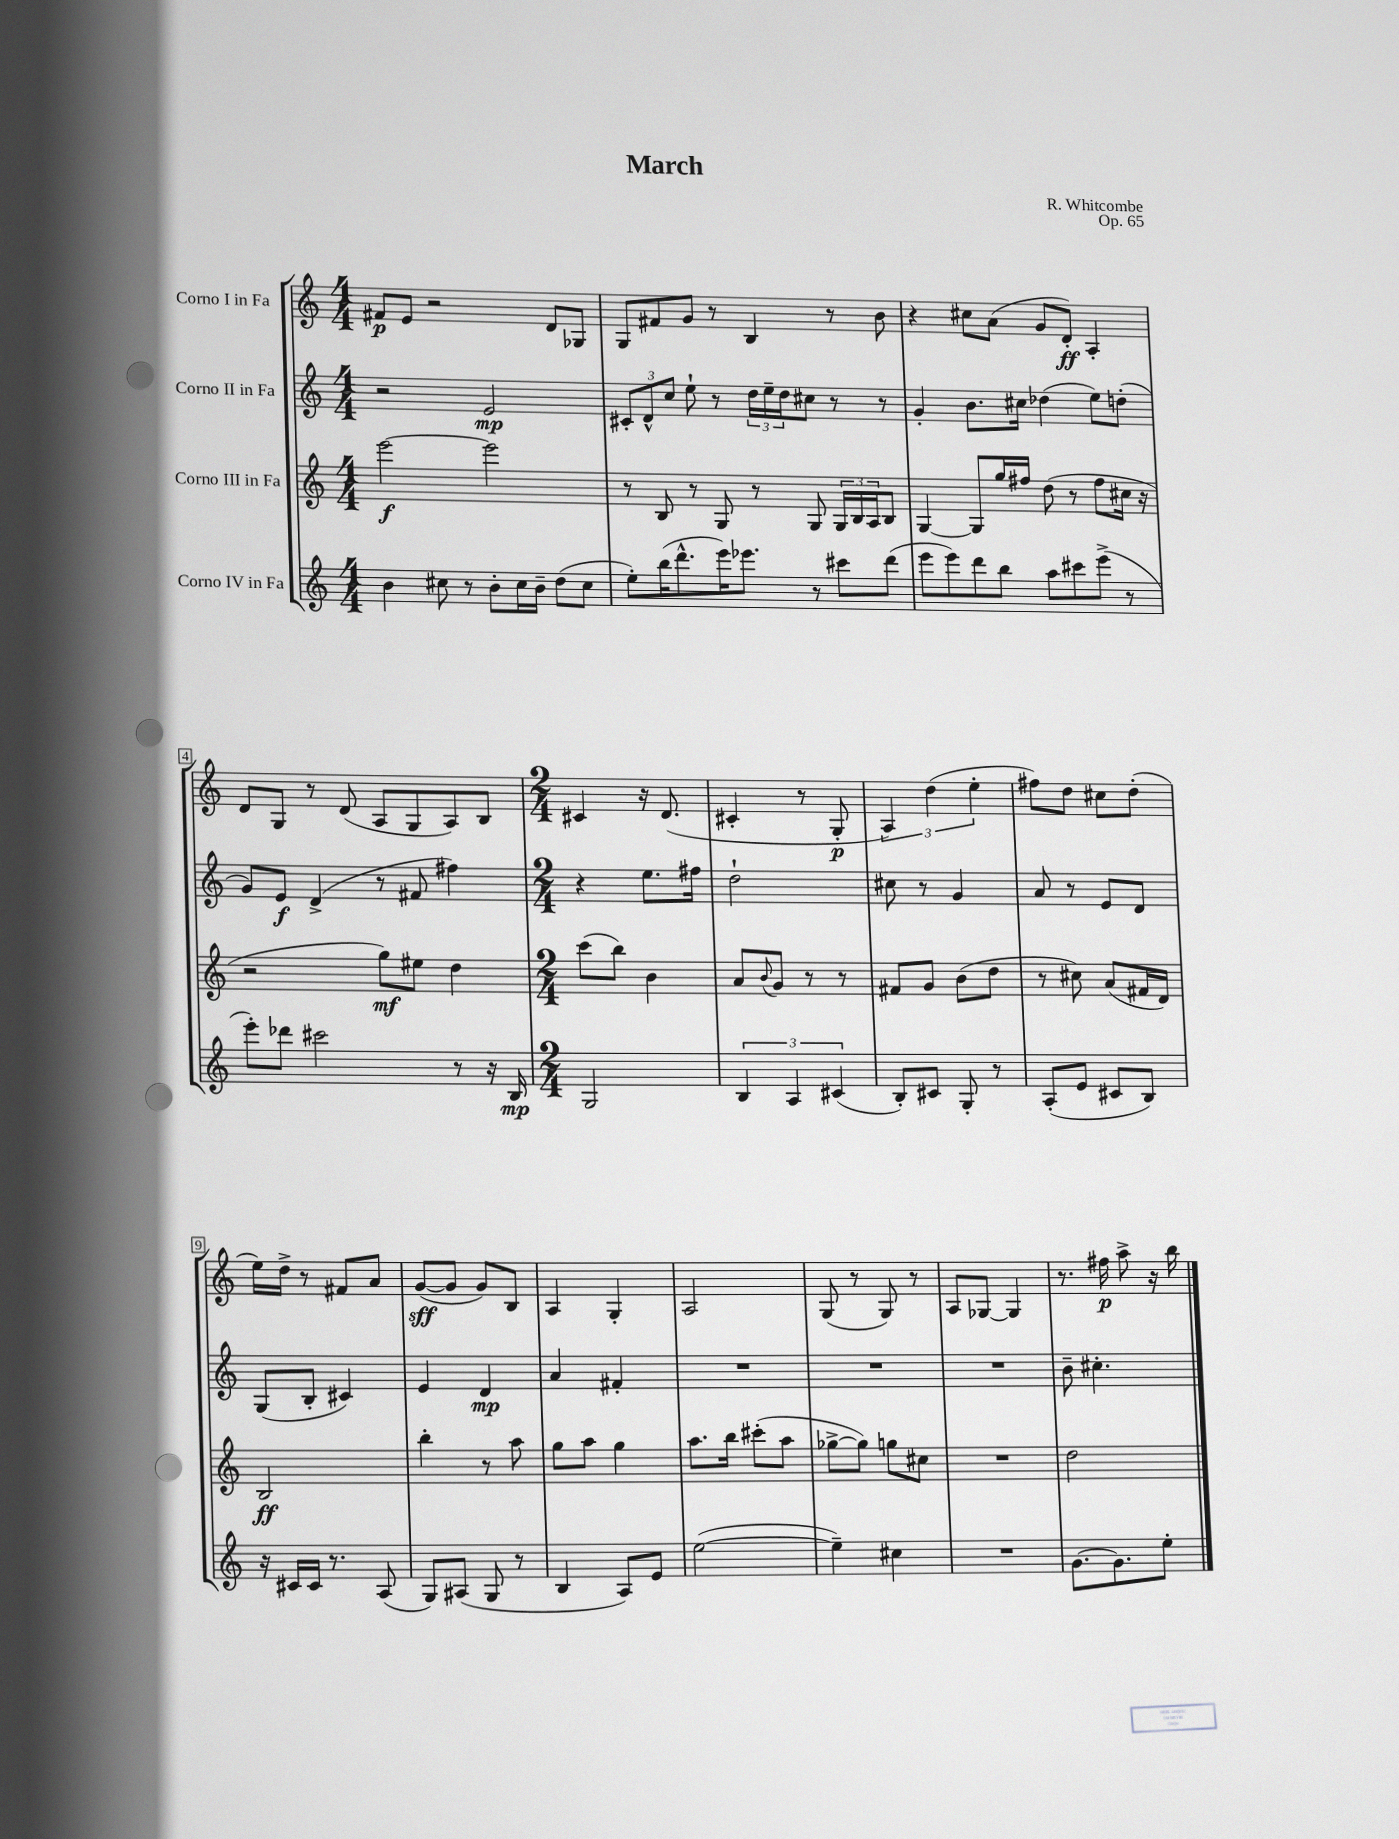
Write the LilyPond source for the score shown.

\header { title = "March" composer = "R. Whitcombe" opus = "Op. 65" }
<<
\new StaffGroup <<
\new Staff = "s0" \with { instrumentName = "Corno I in Fa" } {
    \clef treble \key c \major \numericTimeSignature \time 4/4
    fis'8\p e'8 r2 d'8 ges8 |
    g8 fis'8 g'8 r8 b4 r8 b'8 |
    r4 cis''8 a'8( g'8 d'8-.\ff) a4-. |
    d'8 g8 r8 d'8( a8 g8 a8) b8 |
    \numericTimeSignature \time 2/4 cis'4 r16 d'8.( |
    cis'4-. r8 g8-.\p |
    \tuplet 3/2 { a4) d''4( e''4-. } |
    fis''8) d''8 cis''8 d''8-.( |
    e''16) d''16-> r8 fis'8 a'8 |
    g'8~\sff( g'8 g'8) b8 |
    a4 g4-. |
    a2 |
    g8( r8 g8) r8 |
    a8 ges8~ ges4 |
    r8. fis''16\p a''8-> r16 b''16 \bar "|." |
}
\new Staff = "s1" \with { instrumentName = "Corno II in Fa" } {
    \clef treble \key c \major \numericTimeSignature \time 4/4
    r2 e'2\mp |
    \tuplet 3/2 { cis'8-. d'8-^ c''8 } e''8-! r8 \tuplet 3/2 { d''16 e''16-- d''16 } cis''8 r8 r8 |
    g'4-. b'8. cis''16 des''4( e''8) d''8-.( |
    g'8) e'8\f d'4->( r8 fis'8 fis''4) |
    \numericTimeSignature \time 2/4 r4 e''8. fis''16 |
    d''2-! |
    cis''8 r8 g'4 |
    a'8 r8 e'8 d'8 |
    g8( b8-. cis'4) |
    e'4 d'4\mp |
    a'4 fis'4-. |
    R2 |
    R2 |
    R2 |
    b'8-- cis''4.-. \bar "|." |
}
\new Staff = "s2" \with { instrumentName = "Corno III in Fa" } {
    \clef treble \key c \major \numericTimeSignature \time 4/4
    e'''2~\f e'''2 |
    r8 b8 r8 g8 r8 g8 \tuplet 3/2 { g16 b16 a16 } b8 |
    g4~ g8 g''16 fis''16 d''8( r8 fis''8 cis''16 r16 |
    r2 g''8\mf) eis''8 d''4 |
    \numericTimeSignature \time 2/4 c'''8( b''8) b'4 |
    a'8 \appoggiatura { b'8 } g'8 r8 r8 |
    fis'8 g'8 b'8( d''8 |
    r8 cis''8) a'8( fis'16 d'16) |
    b2\ff |
    b''4-. r8 a''8 |
    g''8 a''8 g''4 |
    a''8. b''16 cis'''8-.( a''8 |
    ges''8~-> ges''8) g''8 cis''8 |
    R2 |
    d''2 \bar "|." |
}
\new Staff = "s3" \with { instrumentName = "Corno IV in Fa" } {
    \clef treble \key c \major \numericTimeSignature \time 4/4
    b'4 cis''8 r8 b'8-. cis''16 b'16-- d''8( cis''8 |
    e''8-.) b''16( d'''8.-^ e'''16) ees'''8. r8 cis'''8 d'''8( |
    e'''8 e'''8) d'''8 b''8 a''8 cis'''8 e'''8->( r8 |
    e'''8-.) des'''8 cis'''2 r8 r16 b16\mp |
    \numericTimeSignature \time 2/4 g2 |
    \tuplet 3/2 { b4 a4 cis'4( } |
    b8-.) cis'8 g8-. r8 |
    a8-.( e'8 cis'8 b8) |
    r16 cis'16 cis'16 r8. a8( |
    g8) ais8( g8 r8 |
    b4 a8) e'8 |
    e''2~( |
    e''4--) cis''4 |
    R2 |
    g'8.~ g'8. e''8-. \bar "|." |
}
>>
>>
\layout { \context { \Score \override BarNumber.stencil = #(make-stencil-boxer 0.1 0.3 ly:text-interface::print) } }
